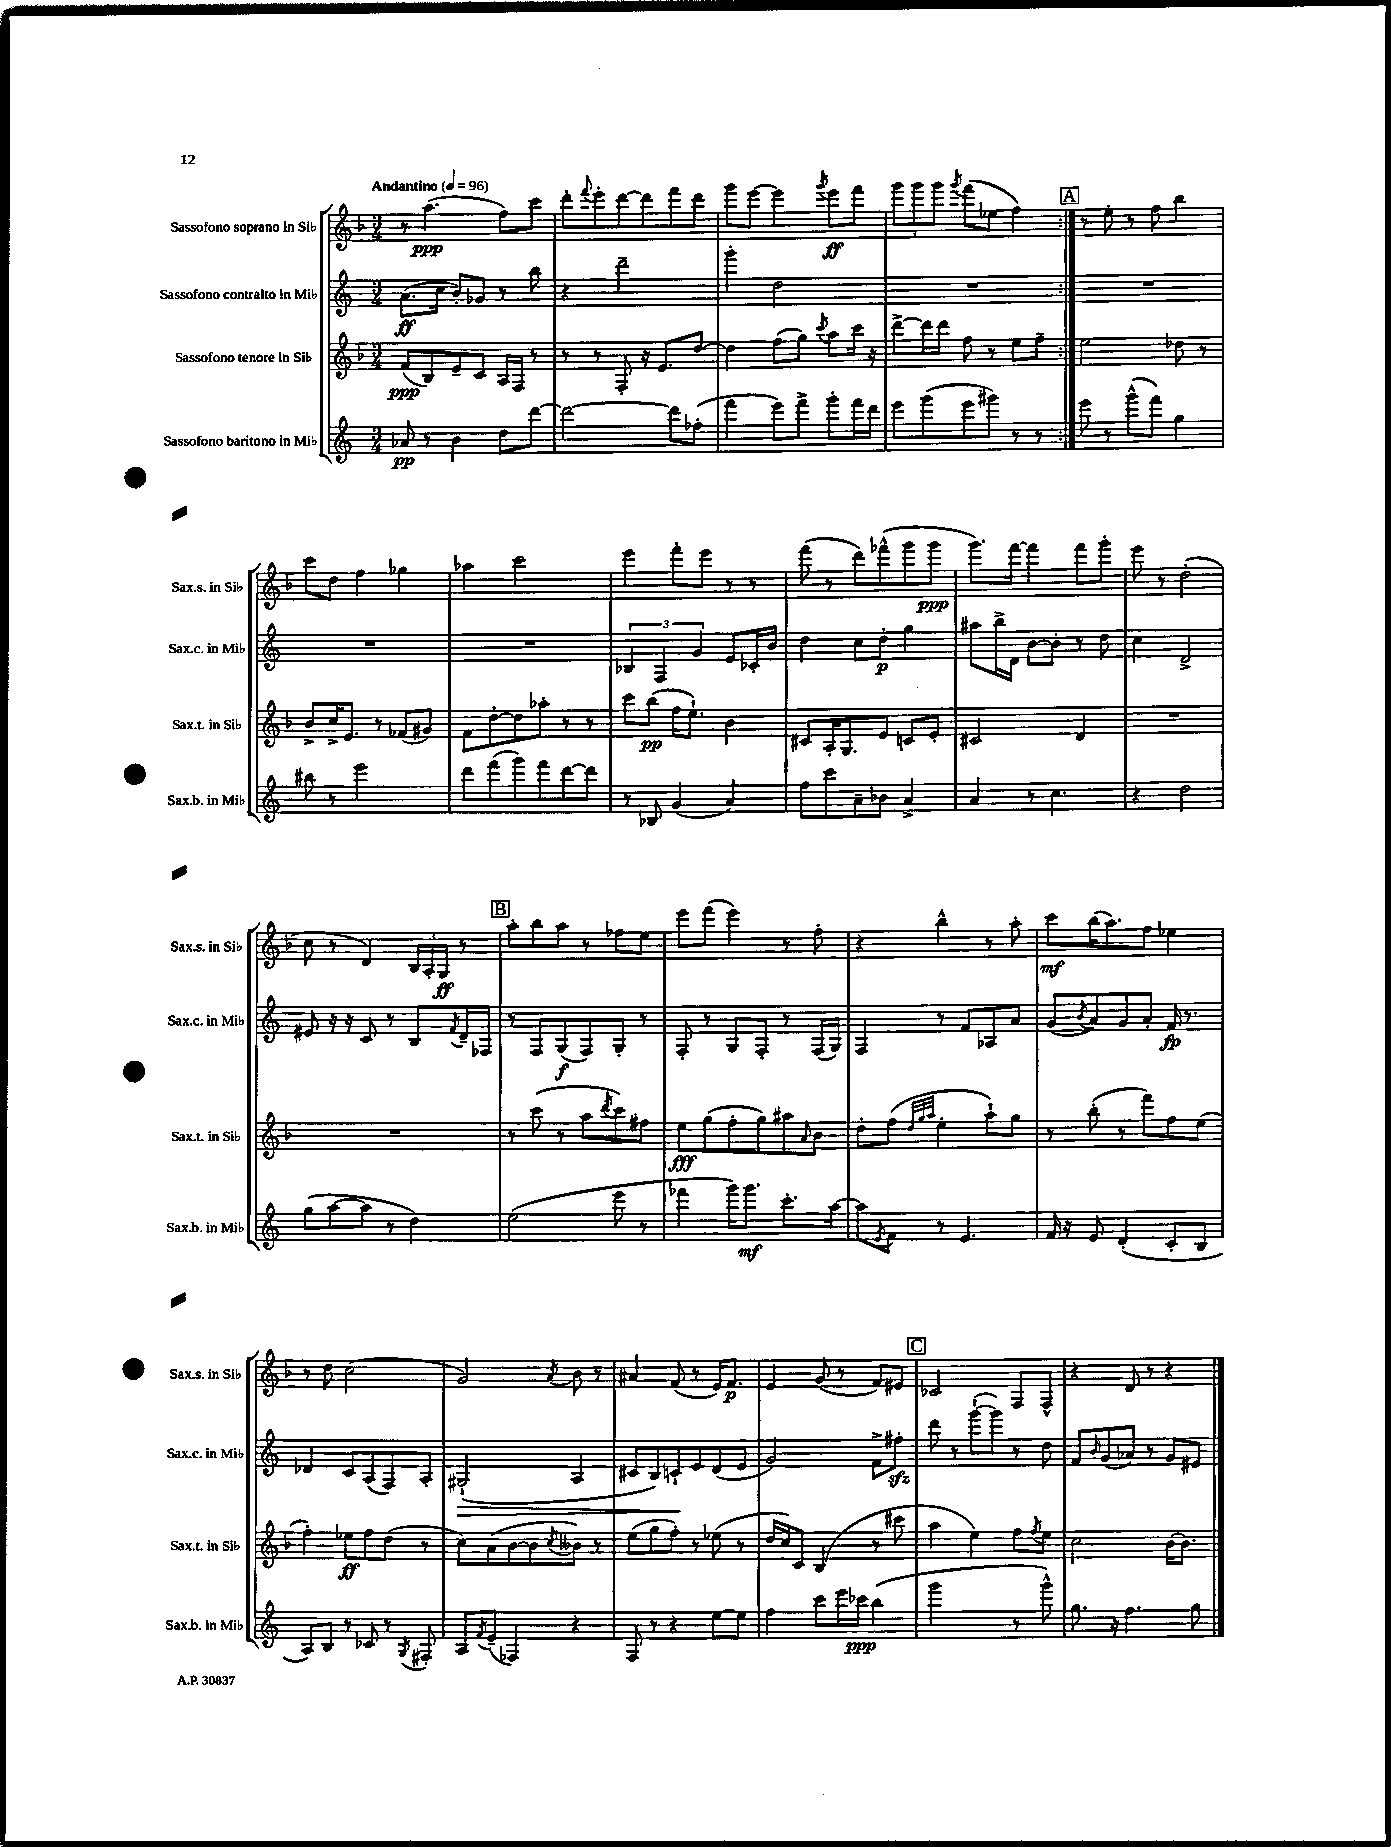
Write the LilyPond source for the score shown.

<<
\new StaffGroup <<
\new Staff = "s0" \with { instrumentName = "Sassofono soprano in Sib" shortInstrumentName = "Sax.s. in Sib" } {
    \clef treble \key f \major \numericTimeSignature \time 3/4 \tempo "Andantino" 4 = 96
    \repeat volta 2 { r8 a''4.\ppp( f''8) c'''8 |
    d'''8-. \appoggiatura { f'''8 } e'''8-. d'''8~ d'''8 f'''8 d'''8 |
    g'''8 e'''8~ e'''4 \acciaccatura { g'''8 } e'''8\ff f'''8 |
    \tuplet 3/2 { g'''8 g'''8 g'''8 } \acciaccatura { g'''8 } f'''8( ees''8 f''4) | }
    \mark \markup { \box "A" } r8 e''8-. r8 f''8 bes''4 |
    c'''8 d''8 f''4 ges''4 |
    aes''4 c'''2 |
    e'''4 f'''8-. e'''8 r8 r8 |
    f'''8( r8 d'''8) fes'''8-^( g'''8 g'''8\ppp |
    g'''8.) f'''16~ f'''4 f'''8 g'''8-. |
    e'''8 r8 d''2-.( |
    c''8 r8 d'4) \tuplet 3/2 { bes16 a16-. g16\ff } r8 |
    \mark \markup { \box "B" } a''8-. bes''8 a''8 r8 fes''8 e''8 |
    e'''8 f'''8( e'''4) r8 f''8-. |
    r4 bes''4-^ r8 a''8-. |
    c'''8\mf bes''16( a''8.) f''8 ees''4 |
    r8 d''8 c''2( |
    g'2) \acciaccatura { a'8 } bes'8 r8 |
    ais'4 f'8( r8 e'16) f'8.\p |
    e'4 g'8( r8 f'8) eis'8 |
    \mark \markup { \box "C" } ces'2 f8 f8-^ |
    r4 d'8 r8 r4 \bar "|." |
}
\new Staff = "s1" \with { instrumentName = "Sassofono contralto in Mib" shortInstrumentName = "Sax.c. in Mib" } {
    \clef treble \key c \major \numericTimeSignature \time 3/4
    \repeat volta 2 { a'8.\ff( c''16 b'8-.) ges'8 r8 b''8 |
    r4 d'''2-- |
    g'''4-. d''2 |
    R2. | }
    \mark \markup { \box "A" } R2. |
    R2. |
    R2. |
    \tuplet 3/2 { bes4 f4 g'4 } e'8 ces'16-. b'16 |
    d''4 c''8 d''8-.\p g''4 |
    ais''8 b''16-> d'16 b'8~ b'8-. r8 d''8 |
    c''4 d'2-> |
    eis'8 r16 r16 c'8 r8 b8 \acciaccatura { f'8 } d'16-- fes16 |
    \mark \markup { \box "B" } r8 f8 g8\f( f8) g8-. r8 |
    f8-. r8 g8 f8-. r8 f16( g16) |
    f4 r8 f'8 aes8 a'8 |
    g'8( \acciaccatura { b'8 } a'8) g'8 a'8-. f'16\fp r8. |
    des'4 c'8 a8( f8) a8-. |
    gis2-!\>( a4 |
    cis'8 b8) c'8-!\! e'8 d'8( e'8 |
    g'2) f'8-> fis''8-.\sfz |
    \mark \markup { \box "C" } d'''8 r8 g'''8~-!( g'''8) r8 d''8 |
    f'8 \grace { b'16 } g'8( aes'8) r8 g'8 eis'8 \bar "|." |
}
\new Staff = "s2" \with { instrumentName = "Sassofono tenore in Sib" shortInstrumentName = "Sax.t. in Sib" } {
    \clef treble \key f \major \numericTimeSignature \time 3/4
    \repeat volta 2 { f'8\ppp( bes8) e'8-- c'8 a16 f16 r8 |
    r8 r8 f8-. r16 e'8. d''8~ |
    d''4 f''8( g''8) \acciaccatura { c'''8 } a''8 c'''16 r16 |
    d'''8~-> d'''16 d'''16 f''8 r8 e''8 f''8-- | }
    \mark \markup { \box "A" } e''2 des''8 r8 |
    bes'8-> c''16-> e'8. r8 fes'8( gis'8) |
    f'8 d''8~-. d''8 aes''8-. r8 r8 |
    c'''8 bes''8\pp( f''16 e''8.-!) bes'4 |
    cis'8 a16-. g8. e'8 c'8 e'8-. |
    cis'2 d'4 |
    R2. |
    R2. |
    \mark \markup { \box "B" } r8 c'''8( r8 a''8 \acciaccatura { d'''8 } c'''8) fis''8 |
    e''8\fff g''8( f''8-. g''8) ais''8 \grace { a'16 } bes'8 |
    d''8-. f''8( \grace { d''32 g''32 a''32 } e''4-. a''8-!) g''8 |
    r8 bes''8-.( r8 f'''8) f''8 e''8( |
    f''4-.) ees''8\ff f''8 d''8( r8 |
    c''8) a'8( bes'8~ bes'8 \acciaccatura { c''8 } beses'8) r8 |
    e''8( g''8 f''8-.) r8 ees''8( r8 |
    d''16 c''16) c'8 bes4( r8 cis'''8 |
    \mark \markup { \box "C" } a''4 e''4) f''8 \acciaccatura { f''8 } e''8 |
    c''2 bes'16~ bes'8. \bar "|." |
}
\new Staff = "s3" \with { instrumentName = "Sassofono baritono in Mib" shortInstrumentName = "Sax.b. in Mib" } {
    \clef treble \key c \major \numericTimeSignature \time 3/4
    \repeat volta 2 { aes'8\pp r8 b'4 d''8 d'''8~ |
    d'''2~ d'''8 fes''8-.( |
    f'''4 e'''8) f'''8-> g'''8-. f'''16 d'''16 |
    e'''8 g'''8( e'''8 gis'''8) r8 r8 | }
    \mark \markup { \box "A" } e'''8 r8 g'''8-^( f'''8) g''4 |
    bis''8 r8 e'''2 |
    d'''8 f'''8( g'''8) f'''8 d'''8~ d'''8 |
    r8 bes8 g'4( a'4) |
    f''8 c'''8 a'8-- bes'8 a'4-> |
    a'4 r8 c''4. |
    r4 d''2 |
    g''8( a''8~ a''8 r8 d''4) |
    \mark \markup { \box "B" } e''2( e'''8 r8 |
    fes'''4 g'''16) g'''8.\mf c'''8.-. a''16~ |
    a''8 \acciaccatura { e'8 } f'8 r8 e'4. |
    f'16 r16 e'8 d'4-.( c'8-. b8 |
    a8) b8 r8 ces'8 r8 \acciaccatura { g8 } fis8-. |
    a8 \acciaccatura { f'8 } e'8--( fes4) r4 |
    f8 r8 r4 e''8~ e''8 |
    f''4 c'''8 e'''16 ces'''16\ppp b''4( |
    \mark \markup { \box "C" } g'''2 r8 g'''8-^) |
    g''8. r16 f''4. g''8 \bar "|." |
}
>>
>>
\layout { \context { \Score \remove "Bar_number_engraver" } }
